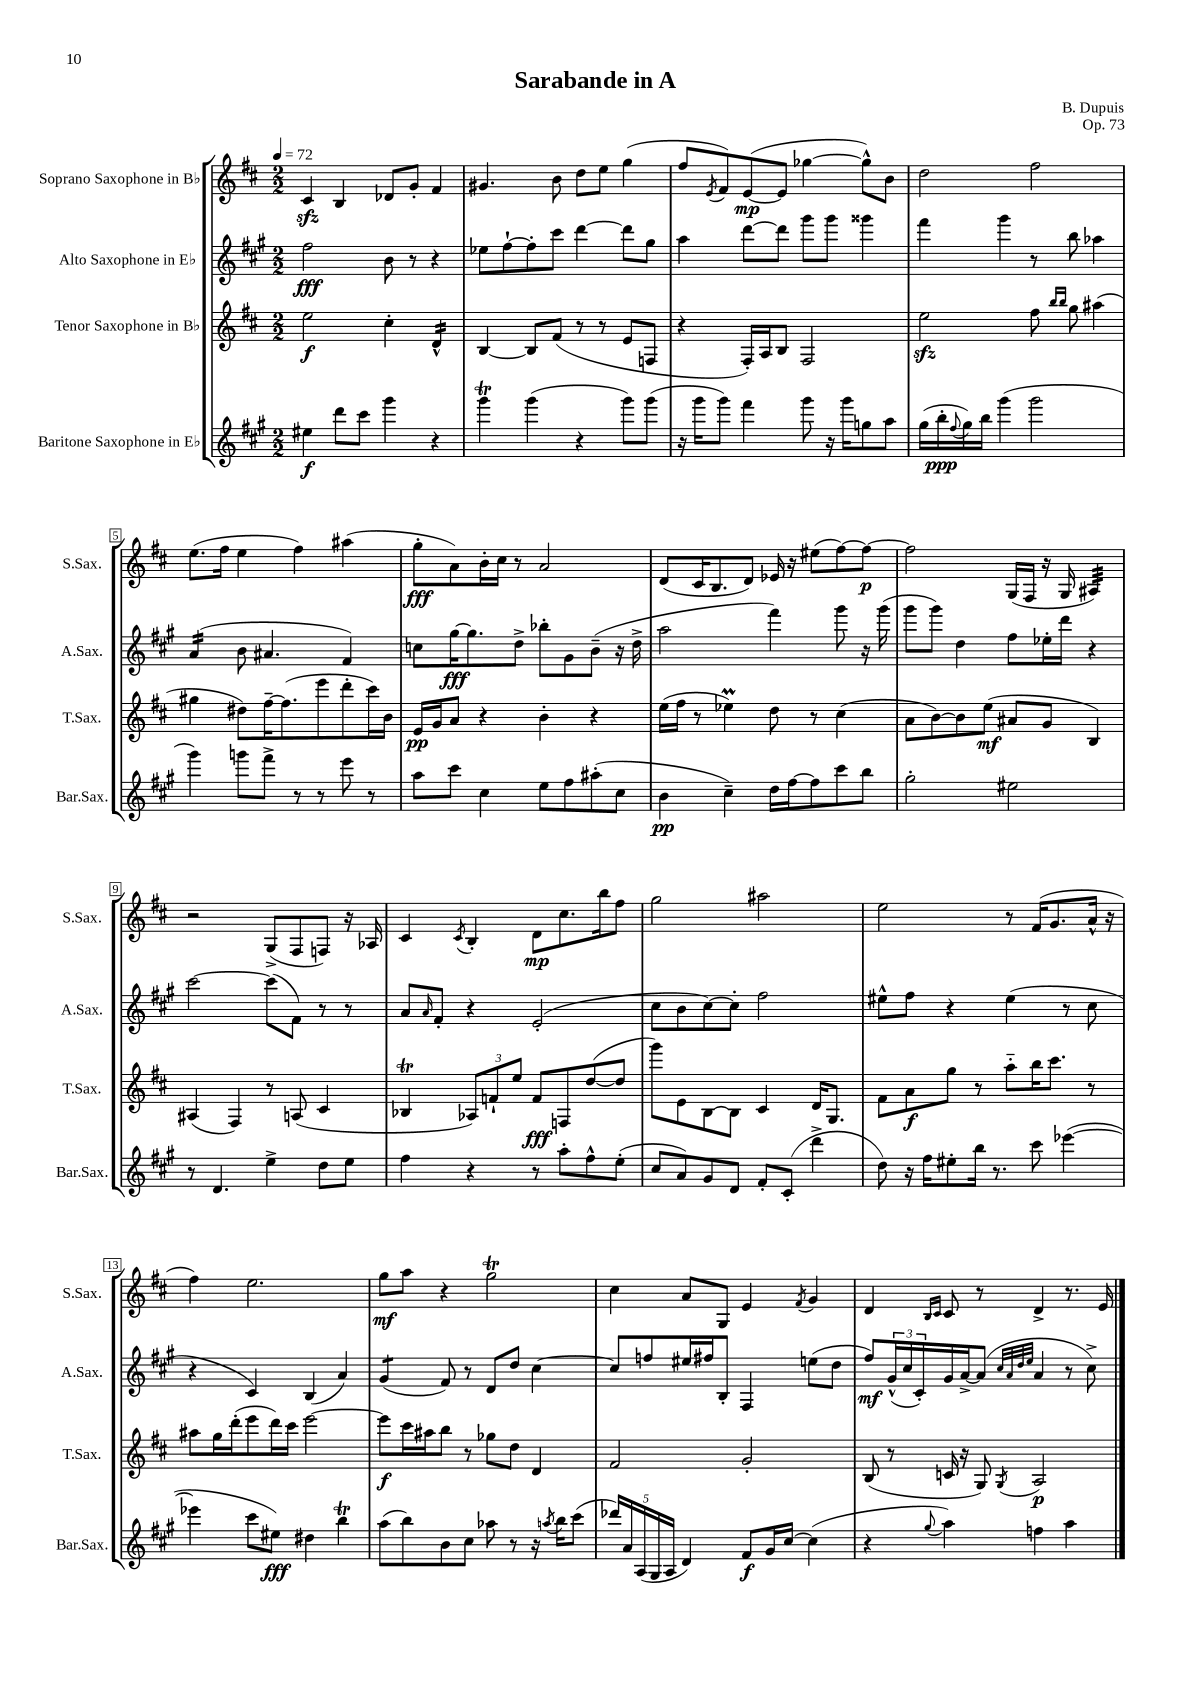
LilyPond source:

\header { title = "Sarabande in A" composer = "B. Dupuis" opus = "Op. 73" }
<<
\new StaffGroup <<
\new Staff = "s0" \with { instrumentName = "Soprano Saxophone in Bb" shortInstrumentName = "S.Sax." } {
    \clef treble \key d \major \numericTimeSignature \time 2/2 \tempo 4 = 72
    cis'4\sfz b4 des'8 g'8-. fis'4 |
    gis'4. b'8 d''8 e''8 g''4( |
    fis''8 \acciaccatura { e'8 } fis'8) e'8~\mp( e'8 ges''4~ ges''8-^) b'8 |
    d''2 fis''2 |
    e''8.( fis''16 e''4 fis''4) ais''4( |
    g''8-.\fff a'8) b'16-. cis''16 r8 a'2 |
    d'8( cis'16 b8. d'8) ees'16 r16 eis''8( fis''8~) fis''8~\p |
    fis''2 g16( fis16 r16 g16 ais4:32) |
    r2 g8->( fis8 f8) r16 aes16 |
    cis'4 \acciaccatura { cis'8 } b4-. d'8\mp cis''8. b''16 fis''8 |
    g''2 ais''2 |
    e''2 r8 fis'16( g'8. a'16-^ r16 |
    fis''4) e''2. |
    g''8\mf a''8 r4 g''2\trill |
    cis''4 a'8 g8 e'4 \acciaccatura { fis'8 } g'4 |
    d'4 \grace { b16 cis'16 } cis'8 r8 d'4-> r8. e'16 \bar "|." |
}
\new Staff = "s1" \with { instrumentName = "Alto Saxophone in Eb" shortInstrumentName = "A.Sax." } {
    \clef treble \key a \major \numericTimeSignature \time 2/2
    fis''2\fff b'8 r8 r4 |
    ees''8 fis''8~-! fis''8-. cis'''8 d'''4~ d'''8 gis''8 |
    a''4 d'''8~ d'''8 gis'''8 gis'''8 gisis'''4 |
    fis'''4 gis'''4 r8 b''8 aes''4 |
    a'4:16( b'8 ais'4. fis'4) |
    c''8 gis''16~\fff gis''8. d''8-> bes''8-. gis'8 b'8--( r16 d''16-> |
    a''2 fis'''4) gis'''8 r16 gis'''16( |
    gis'''8 gis'''8) d''4 fis''8 ees''16-. d'''16 r4 |
    cis'''2~ cis'''8( fis'8) r8 r8 |
    a'8 \grace { a'16 } fis'8-. r4 e'2-.( |
    cis''8 b'8 cis''8~) cis''8-. fis''2 |
    eis''8-^ fis''8 r4 eis''4( r8 cis''8 |
    r4 cis'4) b4( a'4) |
    gis'4:8( fis'8) r8 d'8 d''8 cis''4~ |
    cis''8 f''8 eis''16 fis''16 b8-. fis4 e''8( d''8 |
    fis''8\mf) \tuplet 3/2 { gis'16-^( cis''16 cis'16-.) } gis'16 a'16~-> a'8( \grace { cis''32 a'32 d''32 e''32 } a'4 r8 cis''8->) \bar "|." |
}
\new Staff = "s2" \with { instrumentName = "Tenor Saxophone in Bb" shortInstrumentName = "T.Sax." } {
    \clef treble \key d \major \numericTimeSignature \time 2/2
    e''2\f cis''4-. d'4:16-^ |
    b4~ b8 fis'8( r8 r8 e'8 f8 |
    r4 fis16-.) a16 b8 fis2 |
    e''2\sfz fis''8 \grace { b''16 b''16 } g''8 ais''4( |
    gis''4 dis''8) fis''16~-- fis''8.( e'''8 d'''8-. cis'''16) b'16 |
    e'16\pp g'16 a'8 r4 b'4-. r4 |
    e''16( fis''16 r8 ees''4\prall) d''8 r8 cis''4( |
    a'8 b'8~) b'8 e''8\mf( ais'8 g'8 b4) |
    ais4( fis4) r8 a8( cis'4 |
    bes4\trill \tuplet 3/2 { aes8) f'8-! e''8 } f'8\fff f8 d''8~( d''8 |
    g'''8) e'8 b8~ b8 cis'4 d'16 g8. |
    fis'8 a'8\f g''8 r8 a''8-_ b''16 cis'''8. r8 |
    ais''8 g''16 d'''16-.( e'''8 d'''16) cis'''16 e'''2~ |
    e'''8\f cis'''16 ais''16 b''8 r8 ges''8 d''8 d'4 |
    fis'2 g'2-. |
    b8( r8 c'16 r16 g8) \acciaccatura { g8 } a2\p \bar "|." |
}
\new Staff = "s3" \with { instrumentName = "Baritone Saxophone in Eb" shortInstrumentName = "Bar.Sax." } {
    \clef treble \key a \major \numericTimeSignature \time 2/2
    eis''4\f d'''8 cis'''8 gis'''4 r4 |
    gis'''4\trill gis'''4( r4 gis'''8) gis'''8( |
    r16 gis'''16 gis'''8) fis'''4 gis'''8 r16 gis'''16 g''8 a''8 |
    gis''16( b''16-.\ppp \appoggiatura { fis''8 } gis''16) b''16 gis'''4( gis'''2 |
    gis'''4) g'''8 fis'''8-> r8 r8 e'''8 r8 |
    a''8 cis'''8 cis''4 e''8 fis''8 ais''8-.( cis''8 |
    b'4\pp cis''4--) d''16 fis''16~ fis''8 cis'''8 b''8 |
    gis''2-. eis''2 |
    r8 d'4. e''4-> d''8 e''8 |
    fis''4 r4 r8 a''8-. fis''8-^ e''8-.( |
    cis''8 a'8) gis'8 d'8 fis'8-. cis'8-.( d'''4-> |
    d''8) r16 fis''16 eis''8-. b''16 r8. cis'''8 ees'''4~( |
    ees'''4 cis'''8 eis''8\fff) dis''4 b''4\trill |
    a''8( b''8) b'8 cis''8 aes''8 r8 r16 \acciaccatura { a''8 } b''16 cis'''8( |
    \tuplet 5/4 { des'''16) a'16 a16( gis16 a16 } d'4) fis'8\f gis'16 cis''16~ cis''4( |
    r4 \appoggiatura { gis''8 } a''4) f''4 a''4 \bar "|." |
}
>>
>>
\layout { \context { \Score \override BarNumber.stencil = #(make-stencil-boxer 0.1 0.3 ly:text-interface::print) } }
